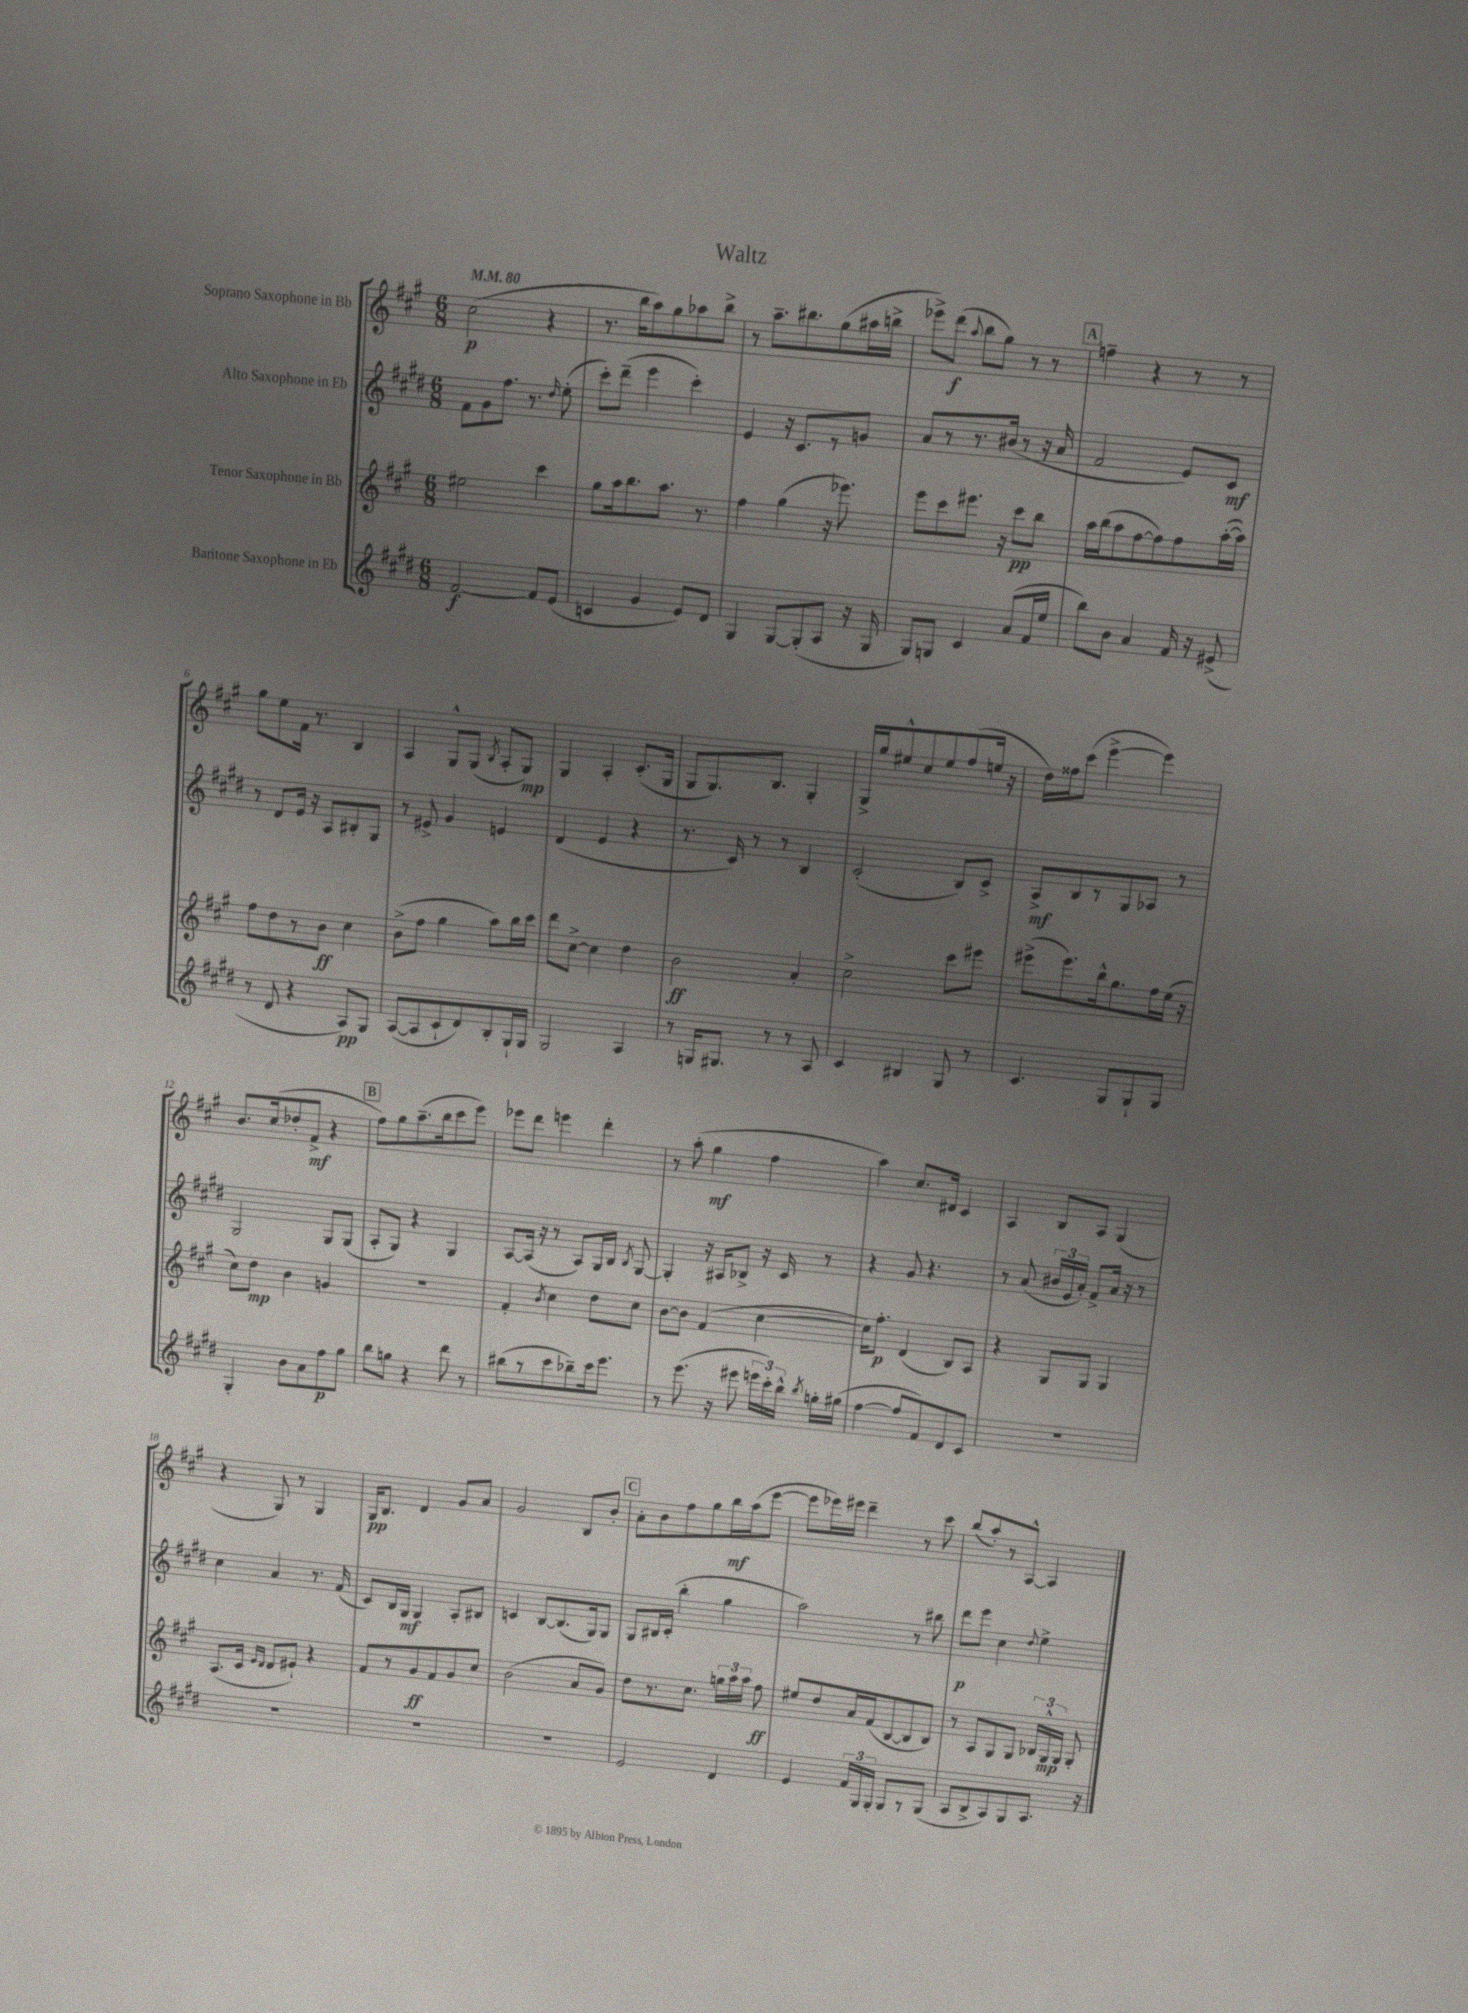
\header { title = "Waltz" }
<<
\new StaffGroup <<
\new Staff = "s0" \with { instrumentName = "Soprano Saxophone in Bb" } {
    \clef treble \key a \major \numericTimeSignature \time 6/8 \tempo 4 = 80
    \autoBeamOff cis''2\p( r4 |
    r8. b''16[ a''8) gis''8 aes''8 b''8]-> |
    r8 a''8.[-- bis''8. gis''8( ais''16 b''16]-> |
    ees'''8[->) d'''8]\f( \appoggiatura { a''8 } b''8[ gis''8]) r8 r8 |
    \mark \markup { \box "A" } f''4-- r4 r8 r8 |
    gis''8[ e''8 fis'16] r8. b4 |
    a4 gis8[-^ gis8]( \acciaccatura { b8 } a8[-. gis8]\mp) |
    gis4 a4-. cis'8.[-.( gis16] |
    gis8[ gis8.) b8.] gis4-. |
    gis16[-> gis''16 eis''8-^ cis''8 eis''8 fis''8( e''16] r16 |
    d''16[) fisis''16 cis'''8]( e'''4~-> e'''4) |
    b'8.[ cis''16( des''8-. fis'8]->\mf r4 |
    \mark \markup { \box "B" } fis''8[) gis''8 a''8.--( b''16 cis'''8 e'''8]) |
    ees'''8[ d'''8] e'''4 d'''4-. |
    r8 a''8-.( gis''4\mf fis''4 |
    a''4) cis''8.[ dis'16] cis'4 |
    a4 b8[ a8] gis4( |
    r4 gis8) r8 gis4 |
    gis16[\pp b8.] d'4 gis'8[ a'8] |
    gis'2 b8[ b'8]-. |
    \mark \markup { \box "C" } a'8[-. b'8 fis''8 gis''8 b''16\mf a''16( e'''8]~ |
    e'''8[ ees'''16) eis'''16] d'''4-- r8 cis'''8 |
    b''8[( a''8-.) r8 a8]~-^ a4 \bar "|." |
}
\new Staff = "s1" \with { instrumentName = "Alto Saxophone in Eb" } {
    \clef treble \key e \major \numericTimeSignature \time 6/8
    \autoBeamOff fis'8[ gis'8 fis''8.] r8. \grace { dis''16 } e''8-.( |
    cis'''8[-.) dis'''8]--( e'''4 cis'''4-.) |
    e'4 r16 cis'8.[ r8 g'8] |
    a'8[ r8 r8. bis'16]( r8 r16 a'16 |
    \mark \markup { \box "A" } fis'2 e'8[) cis'8]\mf |
    r8 dis'8[ e'16] r16 a8[ bis8-. gis8] |
    r8 eis'8-> gis'4 e'4 |
    dis'4( e'4 r4 |
    r8. cis'16) r8 r8 b4 |
    cis'2-.( b8[) cis'8]-> |
    a8[->\mf b8 r8 gis8 aes8] r8 |
    gis2 gis8[ gis8]( |
    \mark \markup { \box "B" } a8[-. gis8]) r4 gis4 |
    a8[~ a16]( r16 r8 a8[) gis16 b16] \acciaccatura { b8 } gis8~ |
    gis4-. r16 ais16[ bes8]-> r16 cis'16 r8 |
    r4 gis'8 r4. |
    r8 a'8( \tuplet 3/2 { bis'16[ e'16 a'16]-.) } fis'8[-> a'16] r16 r8 |
    cis''4 a'4 r8. fis'16( |
    cis'8[) b16 gis16]\mf gis4 a8[-. bis8] |
    c'4 b8[~ b8.( gis16) gis8] |
    \mark \markup { \box "C" } gis8[ bis16 cis'16]-.( b''4-. gis''4 |
    a''2) r8 bis''8 |
    dis'''8[\p e'''8] cis''4 \appoggiatura { dis''8 } e''4-> \bar "|." |
}
\new Staff = "s2" \with { instrumentName = "Tenor Saxophone in Bb" } {
    \clef treble \key a \major \numericTimeSignature \time 6/8
    \autoBeamOff eis''2 cis'''4 |
    gis''8[ a''16 b''8. a''8.] r8. |
    fis''4 gis''4( r16 ees'''8.) |
    e'''8[ cis'''8 eis'''8.] r16 cis'''8[\pp b''8] |
    \mark \markup { \box "A" } a''16[ b''16( a''8 fis''8~ fis''8) fis''8 a''16~-.( a''16]) |
    fis''8[ d''8 r8 b'8]\ff cis''4 |
    b'8[->( fis''8] gis''4 a''8[) b''16 cis'''16] |
    d'''8[ cis''8]~-> cis''4 d''4 |
    b'2\ff a'4-. |
    cis''2-> cis'''8[ eis'''8] |
    eis'''8[->( eis'''8.) b''16-^ gis''8. fis''16 e''16]( r16 |
    cis''8[) d''8]\mp b'4 g'4 |
    \mark \markup { \box "B" } R2. |
    fis'4-. \acciaccatura { b'8 } cis''4 d''8[ cis''8] |
    b'8[~ b'8] fis'4( cis''4~ |
    cis''16[) fis''8.]-.\p d'4( b8[) a8] |
    r4 gis8[ gis8] gis4 |
    a8.[( cis'16] \grace { e'16[ d'16] } d'8[ eis'8]-!) r4 |
    fis'8[ r8 gis'8\ff fis'8 gis'8 cis''8] |
    b'2( a'8[ gis'8]) |
    \mark \markup { \box "C" } d''8[ r8. cis''8.] \tuplet 3/2 { g''16[ a''16 a''16] } fis''8\ff |
    eis''8[ d''8 a'16 fis'16( b8~ b8 b8]) |
    r8 a8[ gis8 gis8] \tuplet 3/2 { bes16[ gis16-^\mp gis16] } gis8-. \bar "|." |
}
\new Staff = "s3" \with { instrumentName = "Baritone Saxophone in Eb" } {
    \clef treble \key e \major \numericTimeSignature \time 6/8
    \autoBeamOff fis'2~\f fis'8[ e'8]( |
    c'4 gis'4 e'8[) dis'8] |
    gis4 gis8[~ gis8-.( a8] r16 gis16 |
    gis8[) g8] cis'4 a'8[( fis'16 e''16] |
    \mark \markup { \box "A" } b''8[) b'8] a'4 fis'16 r16 eis'8->( |
    r8 dis'8 r4 a8[\pp) gis8] |
    a8[~( a8 cis'8-! dis'8) b8-. gis16-! gis16] |
    gis2 a4 |
    r8 g16[ gis8.] r8 r8 a8 |
    cis'4 bis4 gis8 r8 |
    cis'4. gis8[ gis8-! gis8] |
    gis4-. b'8[ a'8 fis''8\p gis''8] |
    \mark \markup { \box "B" } b''8[ g''8] r4 dis'''8 r8 |
    bis''8[( r8 cis'''8 bes''8--) cis'''16 e'''8.] |
    r8 e'''8.( r16 eis'''8 \tuplet 3/2 { e'''16[ cis'''16-.) b''16]-^ } \acciaccatura { b''8 } g''16[-. gis''16]( |
    fis''4~ fis''8[ fis'8) dis'8 cis'8] |
    R2. |
    R2. |
    R2. |
    R2. |
    \mark \markup { \box "C" } e'2 dis'4 |
    e'4 \tuplet 3/2 { fis'16[ gis16 gis16]-. } gis8[ r8 gis8]( |
    a8[ b8-> a8) gis8 a8.] r16 \bar "|." |
}
>>
>>
